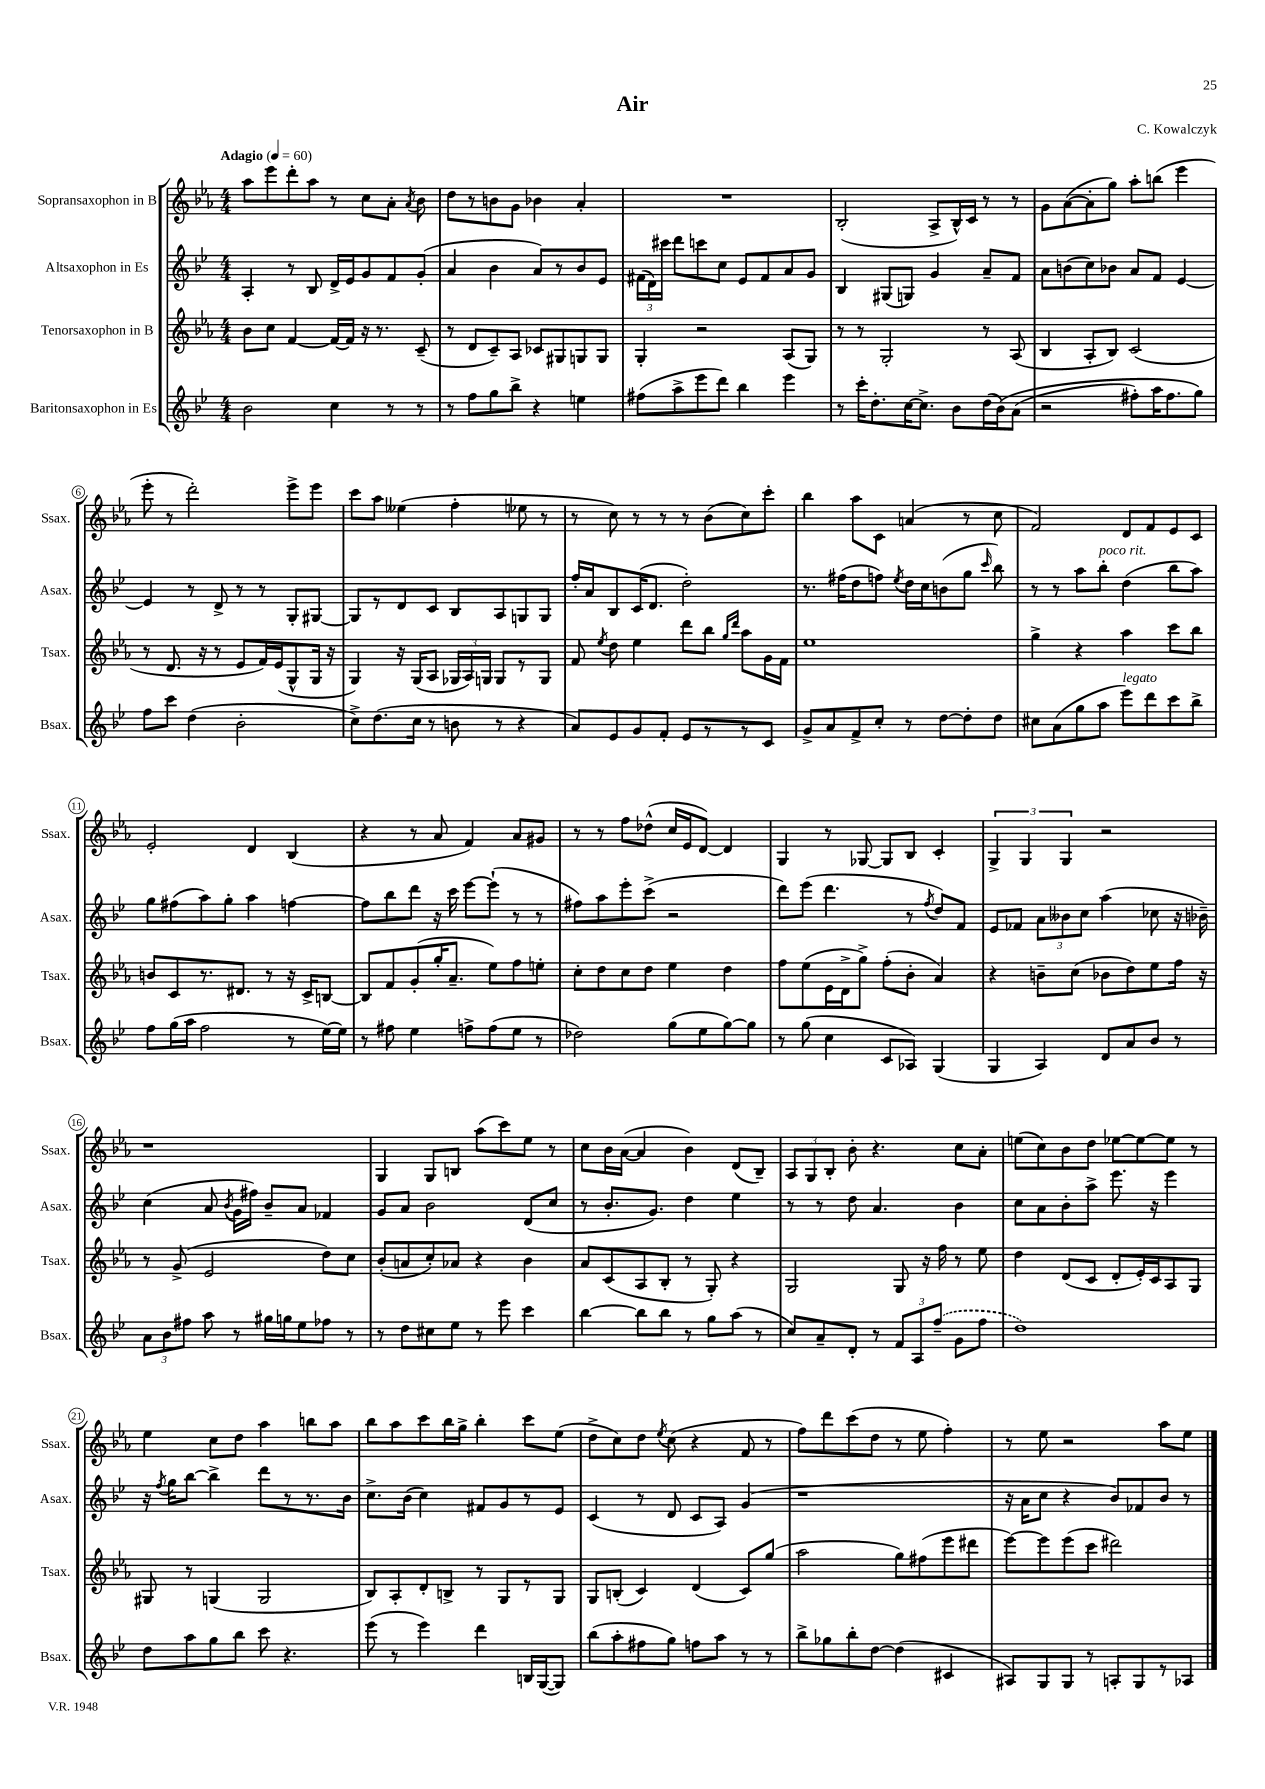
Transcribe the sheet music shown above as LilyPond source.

\header { title = "Air" composer = "C. Kowalczyk" }
<<
\new StaffGroup <<
\new Staff = "s0" \with { instrumentName = "Sopransaxophon in B" shortInstrumentName = "Ssax." } {
    \clef treble \key ees \major \numericTimeSignature \time 4/4 \tempo "Adagio" 4 = 60
    \autoBeamOff aes''8[ ees'''8 d'''8-. aes''8] r8 c''8[ aes'8]-. \acciaccatura { aes'8 } bes'8 |
    d''8[ r8 b'8 g'8] bes'4 aes'4-. |
    R1 |
    bes2-.( aes8[-> bes16-^) c'16] r8 r8 |
    g'8[ aes'8~( aes'8-. g''8]) aes''8[-. b''8]( ees'''4 |
    ees'''8-. r8 d'''2-.) ees'''8[-> ees'''8] |
    c'''8[ aes''8] eeses''4( f''4-. ees''8 r8 |
    r8 c''8) r8 r8 r8 bes'8[( c''8) c'''8]-. |
    bes''4 aes''8[ c'8] a'4( r8 c''8 |
    f'2) d'8[ f'8 ees'8 c'8] |
    ees'2-. d'4 bes4( |
    r4 r8 aes'8 f'4) aes'8[ gis'8] |
    r8 r8 f''8[ des''8]-^( c''16[ ees'16 d'8]~) d'4 |
    g4 r8 ges8~ ges8[ bes8] c'4-. |
    \tuplet 3/2 { g4-> g4 g4 } r2 |
    r1 |
    g4 g8[ b8] aes''8[( c'''8) ees''8] r8 |
    c''8[ bes'16 aes'16]~( aes'4 bes'4) d'8[( bes8]--) |
    \tuplet 3/2 { aes8[ g8 bes8]-. } bes'8-. r4. c''8[ aes'8]-. |
    e''8[( c''8) bes'8 d''8] ees''8[~ ees''8~ ees''8] r8 |
    ees''4 c''8[ d''8] aes''4 b''8[ aes''8] |
    bes''8[ aes''8 c'''8 bes''16 g''16]-> bes''4-. c'''8[ ees''8]( |
    d''8[-> c''8) d''8] \acciaccatura { ees''8 } c''8( r4 f'8 r8 |
    f''8[) d'''8 c'''8( d''8] r8 ees''8 f''4-.) |
    r8 ees''8 r2 aes''8[ ees''8] \bar "|." |
}
\new Staff = "s1" \with { instrumentName = "Altsaxophon in Es" shortInstrumentName = "Asax." } {
    \clef treble \key bes \major \numericTimeSignature \time 4/4
    \autoBeamOff a4-. r8 bes8 d'16[-> ees'16 g'8 f'8 g'8]-.( |
    a'4 bes'4 a'8[) r8 bes'8 ees'8] |
    \tuplet 3/2 { fis'16[( d'16) cis'''16] } d'''8[ c'''8 c''8] ees'8[ fis'8 a'8 g'8] |
    bes4 gis8[( g8]) g'4 a'8[-- f'8] |
    a'8[ b'8( c''8) bes'8] a'8[ f'8] ees'4~ |
    ees'4 r8 d'8-> r8 r8 g8[-. gis8]~ |
    gis8[ r8 d'8 c'8] bes8[ a8 g8 g8] |
    f''16[-. a'16 bes8 c'16( d'8.] d''2-.) |
    r8. fis''16[( d''8 f''8]) \acciaccatura { ees''8 } d''16[ c''16 b'8( g''8] \grace { c'''16 } bes''8) |
    r8 r8 a''8[ bes''8]-.^\markup { \italic "poco rit." } d''4( bes''8[ a''8]) |
    g''8[ fis''8( a''8) g''8]-. a''4 f''4~ |
    f''8[ bes''8 d'''8] r16 c'''16 ees'''8[~ ees'''8]-!( r8 r8 |
    fis''8[) a''8 ees'''8-. c'''8]->( r2 |
    d'''8[) ees'''8]( d'''4. r8 \acciaccatura { f''8 } d''8[) f'8] |
    ees'8[ fes'8] \tuplet 3/2 { a'8[ beses'8 c''8] } a''4( ces''8 r16 bes'16--) |
    c''4( a'8 \acciaccatura { bes'8 } g'16[ fis''16]) bes'8[-- a'8] fes'4 |
    g'8[ a'8] bes'2 d'8[( c''8] |
    r8 bes'8.[-. g'8.]) d''4 ees''4 |
    r8 r8 d''8 a'4. bes'4 |
    c''8[ a'8 bes'8-. a''8]-> ees'''8. r16 ees'''4 |
    r16 \acciaccatura { f''8 } g''16[ bes''8]~ bes''4-> d'''8[ r8 r8. bes'16] |
    c''8.[-> bes'16]( c''4) fis'8[ g'8 r8 ees'8] |
    c'4( r8 d'8 c'8[ a8]) g'4( |
    r1 |
    r16 a'16[ c''8] r4 bes'8[) fes'8 bes'8] r8 \bar "|." |
}
\new Staff = "s2" \with { instrumentName = "Tenorsaxophon in B" shortInstrumentName = "Tsax." } {
    \clef treble \key ees \major \numericTimeSignature \time 4/4
    \autoBeamOff bes'8[ c''8] f'4~ f'16[~ f'16] r16 r8. c'8--( |
    r8 d'8[ c'8--) aes8] ces'8[ gis8 g8 g8] |
    g4-. r2 aes8[( g8]) |
    r8 r8 g2-. r8 aes8( |
    bes4 aes8[-. bes8]) c'2( |
    r8 d'8. r16 r8 ees'8[ f'16) ees'16( g8-^ g16] r16 |
    g4) r16 g16[( aes8] \tuplet 3/2 { ges16[ aes16) g16] } g8[ r8 g8] |
    f'8 \acciaccatura { ees''8 } d''8 ees''4 d'''8[ bes''8] \grace { g''16[ d'''16] } aes''8[ g'16 f'16] |
    ees''1 |
    g''4-> r4 aes''4 c'''8[ bes''8] |
    b'8[ c'8 r8. dis'8.] r8 r16 c'16[-> b8]~ |
    b8[ f'8 g'8-.( g''16-. aes'8.]-- ees''8[) f''8 e''8]-. |
    c''8[-. d''8 c''8 d''8] ees''4 d''4 |
    f''8[ ees''8( ees'16 d'16-> g''8]->) f''8[-.( bes'8]-. aes'4) |
    r4 b'8[-- c''8]( bes'8[ d''8) ees''8 f''16] r16 |
    r8 g'8->( ees'2 d''8[) c''8] |
    bes'8[-.( a'8 c''8-.) aes'8] r4 bes'4 |
    aes'8[ c'8( aes8 bes8]-. r8 g8-.) r4 |
    g2 g8 r16 f''16 r8 ees''8 |
    d''4 d'8[( c'8] d'8[-. ees'16-.) c'16 aes8 g8] |
    gis8 r8 g4( g2 |
    bes8[) aes8-. d'8-. b8]-> r8 g8[ r8 g8] |
    g8[ b8]-.( c'4) d'4( c'8[) g''8]( |
    aes''2 g''8[) fis''8( ees'''8 dis'''8] |
    ees'''8[~) ees'''8 ees'''8( c'''8] dis'''2) \bar "|." |
}
\new Staff = "s3" \with { instrumentName = "Baritonsaxophon in Es" shortInstrumentName = "Bsax." } {
    \clef treble \key bes \major \numericTimeSignature \time 4/4
    \autoBeamOff bes'2 c''4 r8 r8 |
    r8 f''8[ g''8 bes''8]-> r4 e''4 |
    fis''8[( a''8-> ees'''8 d'''8]) bes''4 ees'''4 |
    r8 c'''16[-. d''8.-. c''16~ c''8.]-> bes'8[ d''16( bes'16)\( a'8]( |
    r2 fis''8[-.) a''16 fis''8. g''8]\) |
    f''8[ c'''8] d''4( bes'2-. |
    c''8[->) d''8.( c''16] r8 b'8 r8 r4 |
    a'8[) ees'8 g'8 f'8]-. ees'8[ r8 r8 c'8] |
    g'8[-> a'8 f'8-> c''8]-. r8 d''8[~ d''8-. d''8] |
    cis''8[ a'8( g''8 a''8] ees'''8[^\markup { \italic "legato" }) d'''8 c'''8 bes''8]-> |
    f''8[ g''16( a''16] f''2 r8 ees''16[~) ees''16] |
    r8 fis''8 ees''4 f''8[-> f''8( ees''8] r8 |
    des''2) g''8[( ees''8 g''8~) g''8] |
    r8 g''8( c''4 c'8[ aes8]) g4( |
    g4 a4) d'8[ a'8 bes'8] r8 |
    \tuplet 3/2 { a'8[ bes'8 fis''8] } a''8 r8 gis''16[ g''16 ees''8 fes''8] r8 |
    r8 d''8[ cis''8 ees''8] r8 ees'''8 c'''4 |
    bes''4~ bes''8[ bes''8] r8 g''8[ a''8]( r8 |
    c''8[) a'8-- d'8]-. r8 \tuplet 3/2 { f'8[ a8 \once \slurDashed f''8]--( } g'8[ f''8] |
    d''1) |
    d''8[ a''8 g''8 bes''8] c'''8 r4. |
    ees'''8( r8 ees'''4) d'''4 b16[ g16~( g8]) |
    bes''8[( a''8-. fis''8 g''8]) f''8[ a''8] r8 r8 |
    bes''8[-> ges''8 bes''8-. d''8]~ d''4( cis'4 |
    ais8[) g8 g8] r8 a8[-. g8 r8 aes8] \bar "|." |
}
>>
>>
\layout { \context { \Score \override BarNumber.stencil = #(make-stencil-circler 0.1 0.3 ly:text-interface::print) } }
